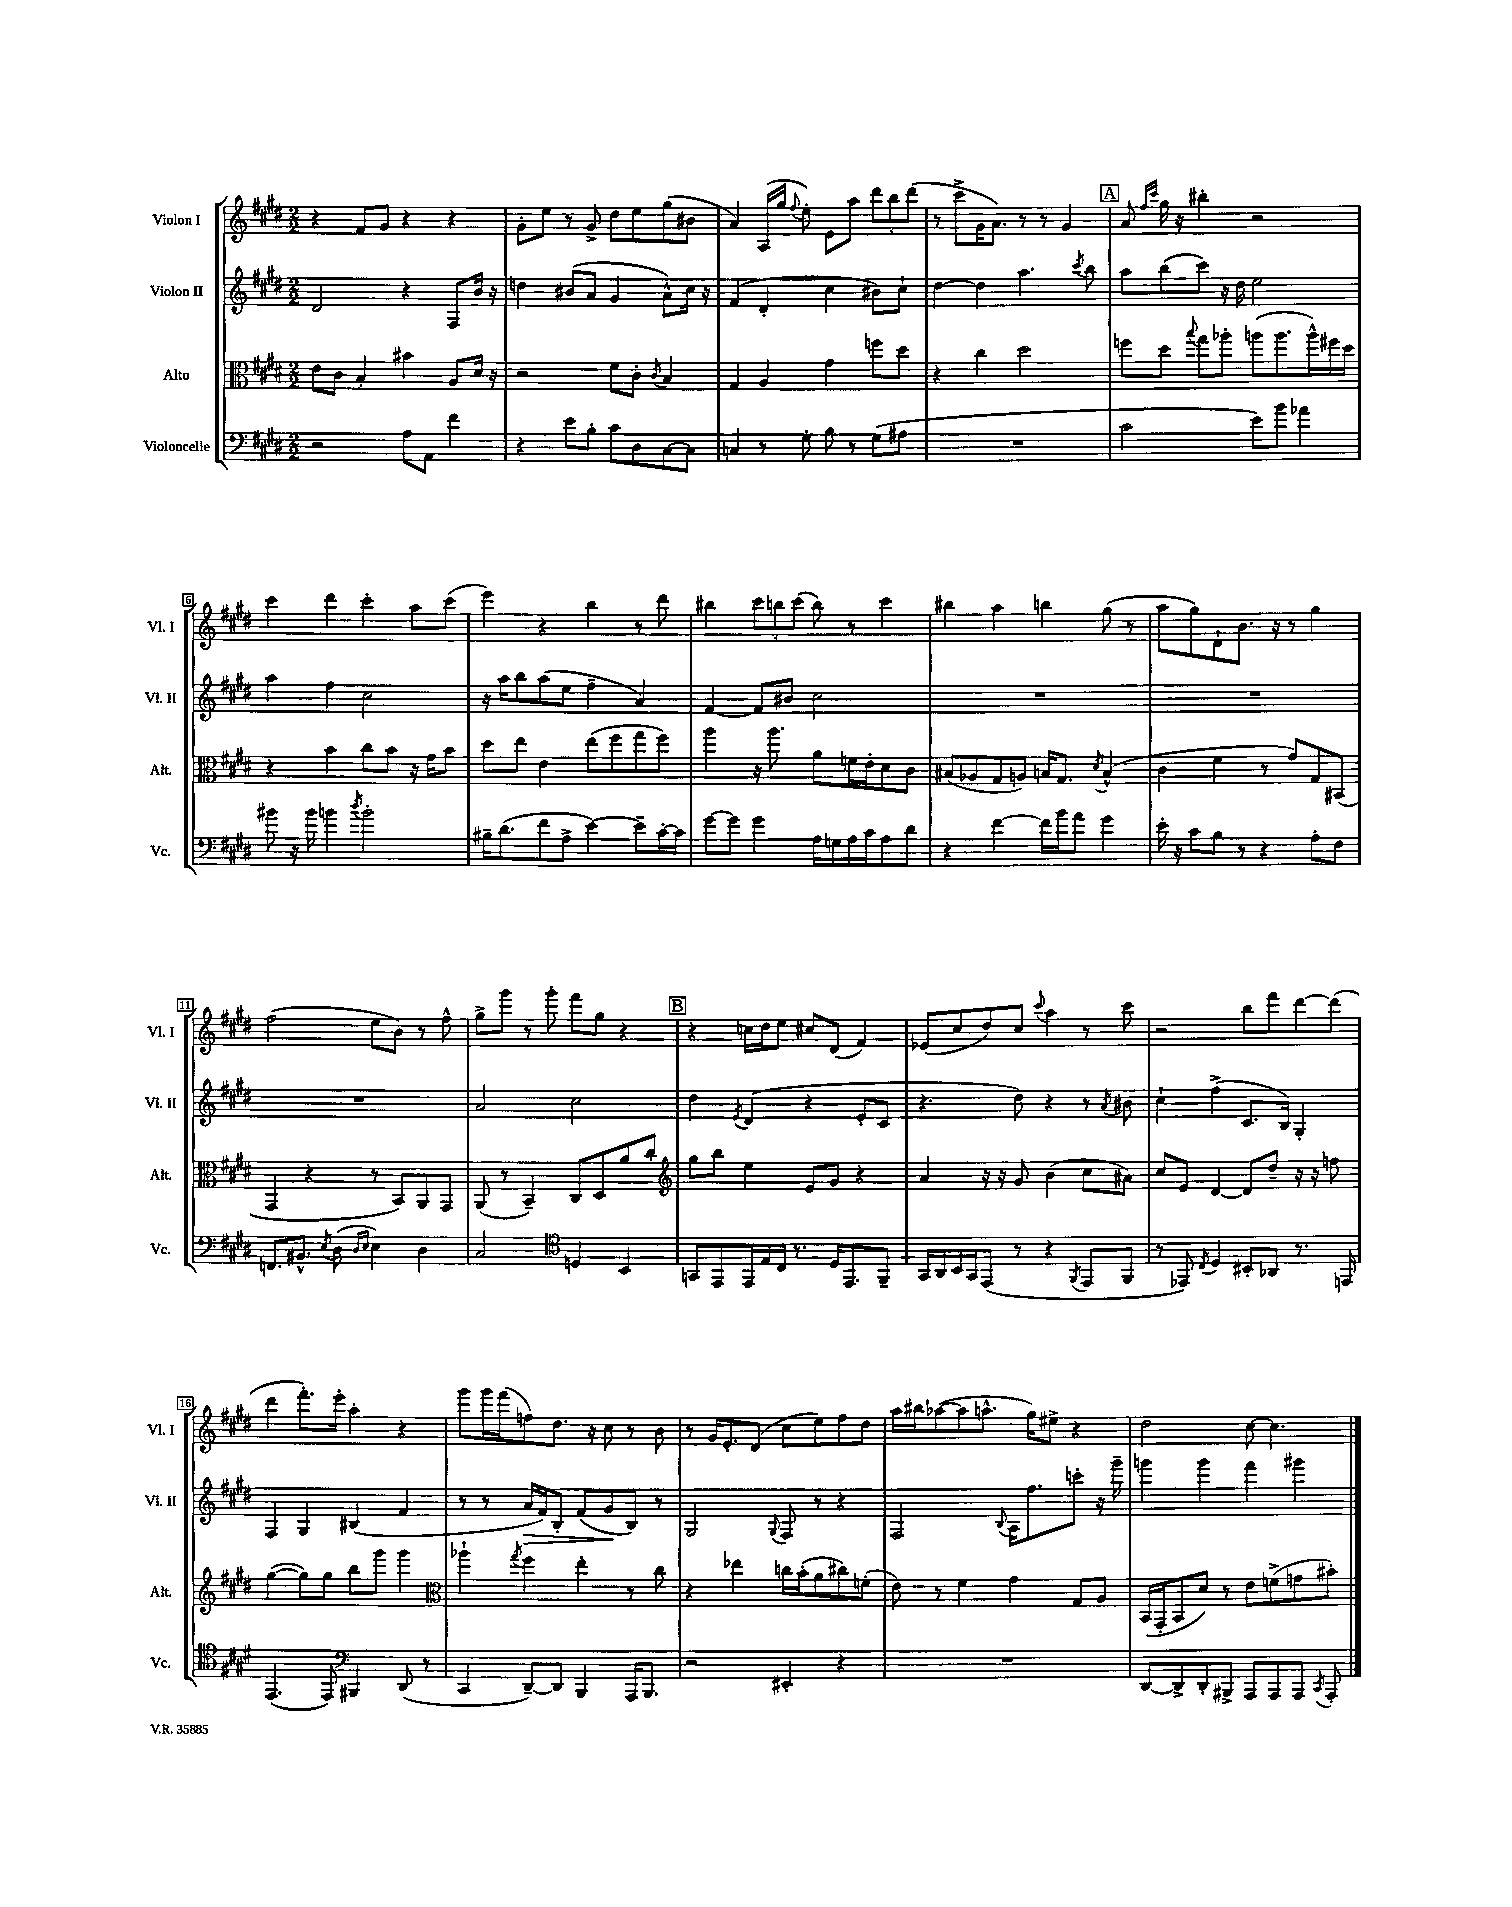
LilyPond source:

<<
\new StaffGroup <<
\new Staff = "s0" \with { instrumentName = "Violon I" shortInstrumentName = "Vl. I" } {
    \clef treble \key e \major \numericTimeSignature \time 2/2
    \autoBeamOff r4 fis'8[ gis'8] r4 r4 |
    gis'8[-. e''8] r8 gis'8-> dis''8[ e''8 gis''8( bis'8] |
    a'4) a16[( gis''16] \appoggiatura { fis''8 } e''8-.) e'8[ a''8] \tuplet 3/2 { dis'''8[ b''8 dis'''8]( } |
    r8 cis'''8[-> gis'16 a'8.]) r8 r8 gis'4 |
    \mark \markup { \box "A" } a'8 \grace { fis''16[ cis'''16] } gis''16 r16 bis''4-. r2 |
    cis'''4 dis'''4 cis'''4-. a''8[ cis'''8]( |
    e'''4) r4 b''4 r8 dis'''8 |
    bis''4 \tuplet 3/2 { cis'''8[ b''8 cis'''8]( } b''8) r8 cis'''4 |
    bis''4 a''4 b''4 gis''8( r8 |
    a''8[ gis''8) dis'8-! b'8.] r16 r8 gis''4 |
    fis''2( e''8[ b'8]) r8 fis''8-^ |
    gis''8[-> gis'''8] r8 gis'''8-. fis'''8[ gis''8] r4 |
    \mark \markup { \box "B" } r4 c''16[ dis''16 e''8] cis''8[ dis'8]( fis'4) |
    ees'8[( cis''8 dis''8) cis''8] \appoggiatura { cis'''8 } a''4 r8 cis'''8 |
    r2 b''8[ fis'''8 dis'''8~ dis'''8]( |
    dis'''4 fis'''8.[-.) e'''16]-. a''4-. r4 |
    gis'''8[ gis'''16 fis'''16( f''8) dis''8.] r16 cis''8 r8 b'8 |
    r8 gis'16[ e'8.-. dis'8]( cis''8[ e''8) fis''8 dis''8] |
    a''16[ bis''16 aes''8~( aes''8 a''8.]-^ gis''16[) eis''8]-> r4 |
    dis''2 cis''8~ cis''4. \bar "|." |
}
\new Staff = "s1" \with { instrumentName = "Violon II" shortInstrumentName = "Vl. II" } {
    \clef treble \key e \major \numericTimeSignature \time 2/2
    \autoBeamOff dis'2 r4 fis8[ b'16] r16 |
    d''4 bis'8[( a'8] gis'4 a'8[-^) cis''16] r16 |
    fis'4( dis'4-. cis''4 bis'8[) cis''8]-! |
    dis''4~ dis''4 a''4. \acciaccatura { cis'''8 } b''8 |
    \mark \markup { \box "A" } a''8[ b''8( cis'''8]) r16 dis''16 e''2 |
    a''4 fis''4 cis''2 |
    r16 a''16[ b''8 a''8( e''8] fis''4-- a'4) |
    fis'4~ fis'8[ bis'8] cis''2 |
    R1 |
    R1 |
    R1 |
    a'2 cis''2 |
    \mark \markup { \box "B" } dis''4 \acciaccatura { e'8 } dis'4( r4 e'8[-. cis'8] |
    r4. dis''8) r4 r8 \acciaccatura { a'8 } bis'8 |
    cis''4-! fis''4->( cis'8.[ b16]) gis4-. |
    fis4 gis4 bis4( fis'4 |
    r8 r8 a'16[\> fis'16) b8]-. fis'8[( gis'8\! b8]) r8 |
    gis2 \appoggiatura { gis8 } fis8 r8 r4 |
    fis2 \appoggiatura { b8 } a16[ fis''8. c'''8]-. r16 gis'''16-- |
    g'''4 g'''4 fis'''4 gis'''4 \bar "|." |
}
\new Staff = "s2" \with { instrumentName = "Alto" shortInstrumentName = "Alt." } {
    \clef alto \key e \major \numericTimeSignature \time 2/2
    \autoBeamOff e'8[ cis'8] b4-. bis'4 a8[ dis'16] r16 |
    r2 fis'8[ cis'8]-. \acciaccatura { cis'8 } b4 |
    gis4 a4 gis'4 f''8[ dis''8] |
    r4 cis''4 dis''2 |
    \mark \markup { \box "A" } f''8[ dis''8] \appoggiatura { b''8 } gis''8[ aes''8]-. a''8[( a''8. a''16-^) fis''16 dis''16] |
    r4 b'4 cis''8[ b'8] r16 gis'16[ b'8] |
    dis''8[ e''8] e'4 e''8[( fis''8 gis''8 fis''8]) |
    a''4 r16 a''8. a'8[ f'16 e'16-. dis'8 cis'8] |
    bis8[( aes8 gis8 a8]) b16[ gis8.] \acciaccatura { dis'8 } b4-^( |
    cis'4 fis'4 r8 gis'8[) gis8 bis,8]( |
    gis,4 r4 r8 b,8[) a,8 gis,8] |
    a,8( r8 b,4--) cis8[ dis8 a'8 cis''8]-. |
    \mark \markup { \box "B" } \clef treble gis''8[ b''8] e''4 e'8[ gis'8] r4 |
    a'4 r16 r16 gis'8 b'4( cis''8[ ais'8]) |
    cis''8[ e'8] dis'4~ dis'8[ dis''8]-- r16 r16 f''8 |
    gis''4~( gis''8[) gis''8] b''8[ gis'''8] gis'''4 |
    \clef alto aes''4-! \acciaccatura { gis''8 } fis''4 e''4-. r8 cis''8 |
    r4 ees''4 c''16[ b'16-.( a'8 cis''8) f'8]-.( |
    e'8) r8 fis'4 gis'4 gis8[ a8] |
    b,16[( gis,16-. b,8 dis'8]) r8 e'8[ f'8->( g'8 bis'8]-.) \bar "|." |
}
\new Staff = "s3" \with { instrumentName = "Violoncelle" shortInstrumentName = "Vc." } {
    \clef bass \key e \major \numericTimeSignature \time 2/2
    \autoBeamOff r2 a8[ a,8] fis'4 |
    r4 e'8[ b8]-. cis'8[ dis8 cis8~ cis8] |
    c4 r8 gis8-. b8 r8 gis8[( ais8] |
    R1 |
    \mark \markup { \box "A" } cis'2 e'8[) b'8] aes'4 |
    bis'8 r16 bis'16 b'4 \acciaccatura { dis''8 } b'2-. |
    bis16[-- dis'8.( fis'8 a8]-> e'4~) e'8[-- cis'16~-. cis'16] |
    gis'8[~ gis'8] gis'4 a16[ g16 a16 cis'16 a8 dis'8] |
    r4 fis'4~ fis'16[ b'16 a'8] gis'4 |
    e'16-. r16 cis'8[ b8] r8 r4 a8[-. fis8] |
    f,8.[ bis,8.]-^ \acciaccatura { e8 } dis8( \grace { dis16[ e16] } e4) dis4 |
    cis2 \clef tenor d4 b,4 |
    \mark \markup { \box "B" } g,8[ e,8 e,16 e16 cis16] r8. dis16[ e,8. fis,8]-- |
    gis,16[ a,16 b,16 gis,16 e,8]( r8 r4 \acciaccatura { fis,8 } e,8[ fis,8] |
    r8 ees,8) \acciaccatura { cis8 } dis4 bis,8[-. aes,8] r8. e,16 |
    e,4.( e,8) \clef bass bis,,4 dis,8( r8 |
    cis,4 dis,8[~--) dis,8] b,,4 a,,16[ b,,8.] |
    r2 eis,4-. r4 |
    R1 |
    dis,8[~ dis,8-> dis,8-. bis,,8]-> a,,8[ a,,8 a,,8] \acciaccatura { cis,8 } a,,8-. \bar "|." |
}
>>
>>
\layout { \context { \Score \override BarNumber.stencil = #(make-stencil-boxer 0.1 0.3 ly:text-interface::print) } }
